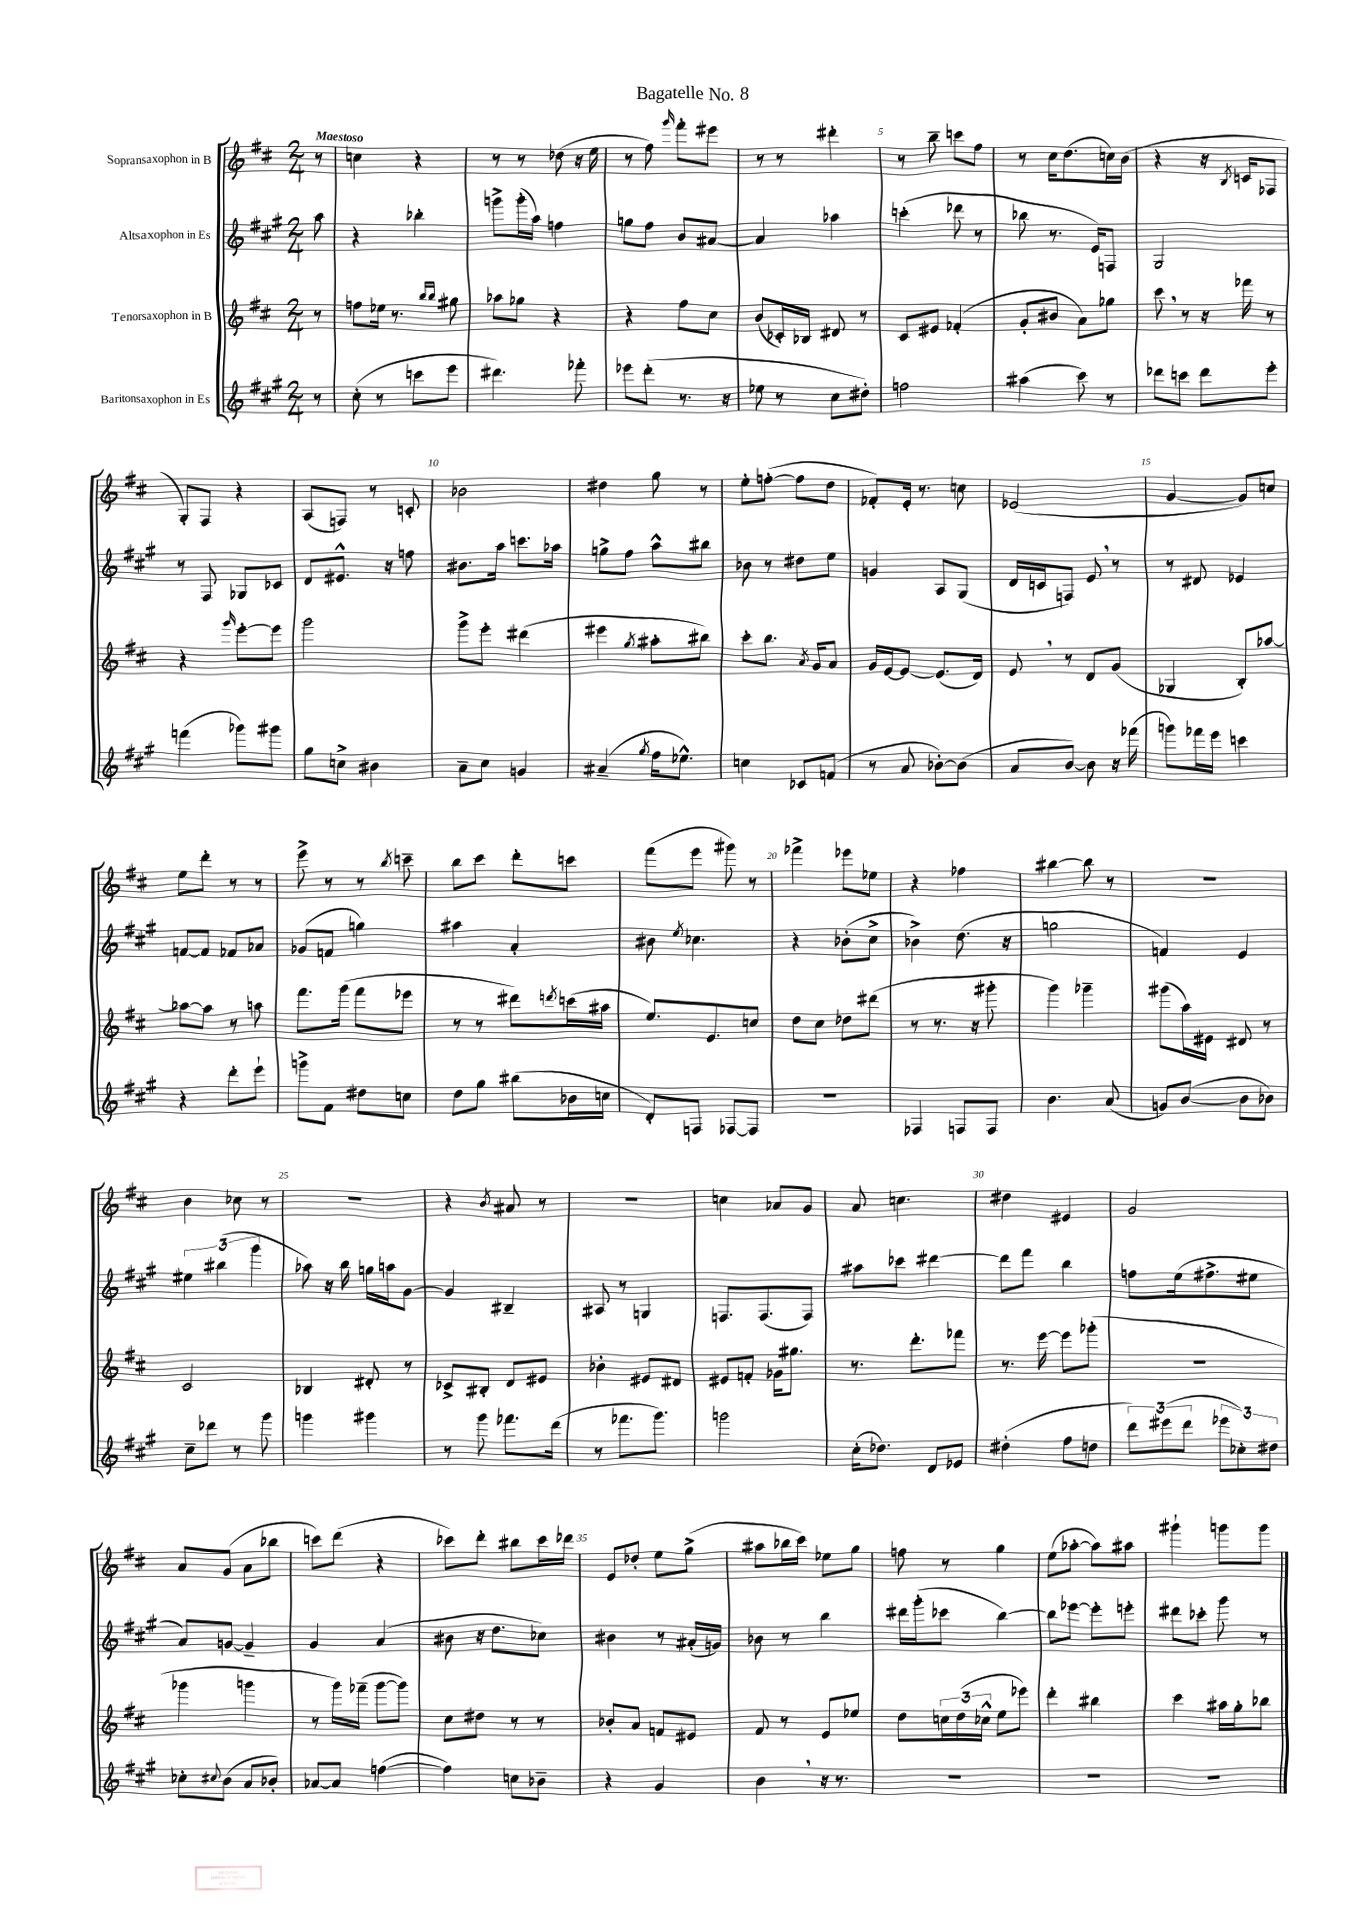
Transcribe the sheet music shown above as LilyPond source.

\header { title = "Bagatelle No. 8" }
<<
\new StaffGroup <<
\new Staff = "s0" \with { instrumentName = "Sopransaxophon in B" } {
    \clef treble \key d \major \numericTimeSignature \time 2/4 \partial 8 \tempo "Maestoso"
    r8 |
    c''4 r4 |
    r8 r8 des''8( r16 e''16 |
    r8 fis''8) \grace { g'''16 } fis'''8-. eis'''8 |
    r8 r8 dis'''4-. |
    r8 b''8-- c'''8 fis''8 |
    r8 cis''16 d''8.( c''16) b'16( |
    r4 r16 \acciaccatura { b8 } c'16 fes8 |
    g8-.) fis8 r4 |
    a8( f8) r8 c'8-. |
    bes'2 |
    dis''4 g''8 r8 |
    e''8-. f''8~-.( f''8 d''8 |
    fes'8-.) e'16-. r8. c''8 |
    ees'2( |
    g'4~ g'8) c''8 |
    e''8 d'''8-. r8 r8 |
    e'''8-> r8 r8 \acciaccatura { b''8 } c'''8-- |
    b''8 cis'''8 d'''8-. c'''8 |
    fis'''8( e'''8 gis'''8) r8 |
    fes'''4-> ees'''8 ees''8 |
    r4 fes''4 |
    bis''4~ bis''8 r8 |
    R2 |
    b'4 ces''8 r8 |
    R2 |
    r4 \acciaccatura { b'8 } ais'8 r8 |
    R2 |
    c''4 aes'8 g'8 |
    a'8 c''4. |
    dis''4 eis'4 |
    g'2 |
    a'8 g'8( a'8 bes''8 |
    c'''8) d'''8( r4 |
    ces'''8) d'''8-. bis''8 ces'''16 des'''16 |
    e'8 des''8-. e''8 g''8->( |
    ais''8 bes''16 cis'''16) ees''8 g''8 |
    f''8 r8 g''4 |
    e''8( aes''8~-. aes''8) ais''8 |
    gis'''4-! g'''8 g'''8 \bar "|." |
}
\new Staff = "s1" \with { instrumentName = "Altsaxophon in Es" } {
    \clef treble \key a \major \numericTimeSignature \time 2/4 \partial 8
    a''8 |
    r4 bes''4-. |
    g'''8-> g'''16-.( a''16) f''4 |
    g''8 fis''8 b'8 ais'8~ |
    ais'4 aes''4 |
    c'''4-.( des'''8 r8 |
    bes''8 r8. e'16) f8 |
    gis2 |
    r8 fis8 ges8 ces'8 |
    d'8 eis'8.-^ r16 f''8 |
    bis'8. a''16 c'''8. aes''16 |
    g''8-> fis''8 a''8-^ bis''8 |
    bes'8 r8 dis''8 e''8 |
    g'4 a8 gis8( |
    d'16 c'16 f8) e'8 \breathe r8 |
    r8 dis'8 ees'4 |
    f'8~ f'8 fes'8 aes'8 |
    ges'8( f'8 g''4) |
    ais''4 a'4-. |
    bis'8 \acciaccatura { e''8 } ces''4. |
    r4 bes'8-.( cis''8-> |
    bes'4->) d''8.( r16 |
    g''2 |
    f'4) e'4 |
    \tuplet 3/2 { eis''4 bis''4( gis'''4 } |
    aes''8) r16 b''16 g''16 a''16 gis'8~ |
    gis'4 bis4-- |
    ais8 r8 g4 |
    f8. f8.( f8) |
    ais''8 ces'''8 dis'''4~ |
    dis'''8 fis'''8 b''4 |
    f''8 e''16( fis''8.-> eis''8 |
    a'8) g'8~ g'4-- |
    gis'4 a'4( |
    bis'8 r16 d''8. ces''8) |
    bis'4 r8 ais'16-.( g'16) |
    bes'8 r8 b''4 |
    dis'''16 gis'''16-.( ces'''8 b''4~) |
    b''8 ees'''8~ ees'''8-. e'''8-. |
    dis'''8 ces'''8-. gis'''8 r8 \bar "|." |
}
\new Staff = "s2" \with { instrumentName = "Tenorsaxophon in B" } {
    \clef treble \key d \major \numericTimeSignature \time 2/4 \partial 8
    r8 |
    f''8 ees''16 r8. \grace { b''16 b''16 } gis''8 |
    aes''8 ges''8 r4 |
    r4 fis''8 cis''8 |
    b'8( ces'16-.) bes16 dis'8 r8 |
    cis'8 eis'8 fes'4-.( |
    g'8-. bis'8 a'8) ges''8 |
    cis'''8 \breathe r8 r16 fes'''16 r8 |
    r4 \grace { g'''16 } e'''8~-. e'''8 |
    g'''2 |
    g'''8-> e'''8-. dis'''4( |
    eis'''4 \acciaccatura { g''8 } ais''8-. bis''8) |
    cis'''8-. b''8. \acciaccatura { a'8 } g'16 a'8 |
    g'16 e'16~ e'8~ e'8.( d'16) |
    e'8 \breathe r8 d'8 g'8( |
    ges4 b8-.) aes''8~ |
    aes''8~ aes''8 r8 a''8 |
    fis'''8. g'''16( fis'''8 ees'''8 |
    r8 r8 dis'''8) \acciaccatura { d'''8 } c'''16( ais''16 |
    e''8.) e'8. c''8 |
    d''8 cis''8 des''8 dis'''8( |
    r8 r8. r16 gis'''8-. |
    g'''4) ges'''4-- |
    gis'''8( a''16) eis'16 dis'8 r8 |
    cis'2 |
    bes4 dis'8-. r8 |
    ces'8-> bis8-. d'8 eis'8 |
    bes'4-. eis'8 dis'8 |
    eis'8 f'8-. ges'16 gis''8. |
    r8. d'''8.-. fes'''8 |
    r8. e'''16~ e'''8 ges'''8-.( |
    r2 |
    ges'''4 g'''4 |
    r8 g'''16) fes'''16--( g'''8~ g'''8) |
    cis''8 dis''8 r8 r8 |
    bes'8-. a'8 f'8 eis'8 |
    fis'8 r8 e'8 ees''8 |
    d''8 \tuplet 3/2 { c''16 d''16( ces''16-^ } e''8 ees'''8) |
    d'''4-. bis''4 |
    cis'''4 ais''16 g''16-. bes''8 \bar "|." |
}
\new Staff = "s3" \with { instrumentName = "Baritonsaxophon in Es" } {
    \clef treble \key a \major \numericTimeSignature \time 2/4 \partial 8
    r8 |
    cis''8-.( r8 c'''8 e'''8 |
    dis'''4.) fes'''8-. |
    ees'''8 d'''8-.( r8. r16 |
    ees''8 r8 cis''8 dis''8-.) |
    f''2 |
    ais''4( cis'''8) r8 |
    des'''8 c'''8 des'''8 e'''8-. |
    f'''4( ges'''8) gis'''8 |
    gis''8 c''8-> bis'4 |
    a'8-- cis''8 g'4 |
    ais'4--( \acciaccatura { gis''8 } fis''16 ees''8.-^) |
    c''4 ces'8 f'8( |
    r8 a'8 bes'8~-.) bes'8( |
    a'8 b'8~) b'8 r16 fes'''16( |
    g'''8) fes'''16 e'''16 c'''4 |
    r4 d'''8-. e'''8-! |
    g'''8-> fis'8 dis''8 c''8 |
    d''8 gis''8 bis''8( bes'16 c''16 |
    d'8-.) f8 fes8~ fes8 |
    r2 |
    fes4 f8 f8 |
    b'4. a'8( |
    g'8) b'8~( b'8 bes'8) |
    cis''8-- des'''8 r8 gis'''8 |
    g'''4 gis'''4 |
    r8 gis'''8 fes'''8. d'''16( |
    r8 fes'''8. gis'''8.) |
    g'''2 |
    cis''16-.( des''8.) d'8 ees'8 |
    dis''4-.( fis''8 d''8 |
    \tuplet 3/2 { d'''8) eis'''8( d'''8 } \tuplet 3/2 { ees'''8 ces''8-.) dis''8 } |
    ces''8-. \appoggiatura { cis''8 } b'8( a'8 bes'8-.) |
    aes'8~ aes'8 f''4~( |
    f''4) c''8 bes'8-- |
    r4 gis'4 |
    b'4 \breathe r16 r8. |
    R2 |
    R2 |
    R2 \bar "|." |
}
>>
>>
\layout { \context { \Score \override BarNumber.break-visibility = ##(#f #t #t) barNumberVisibility = #(every-nth-bar-number-visible 5) } }
